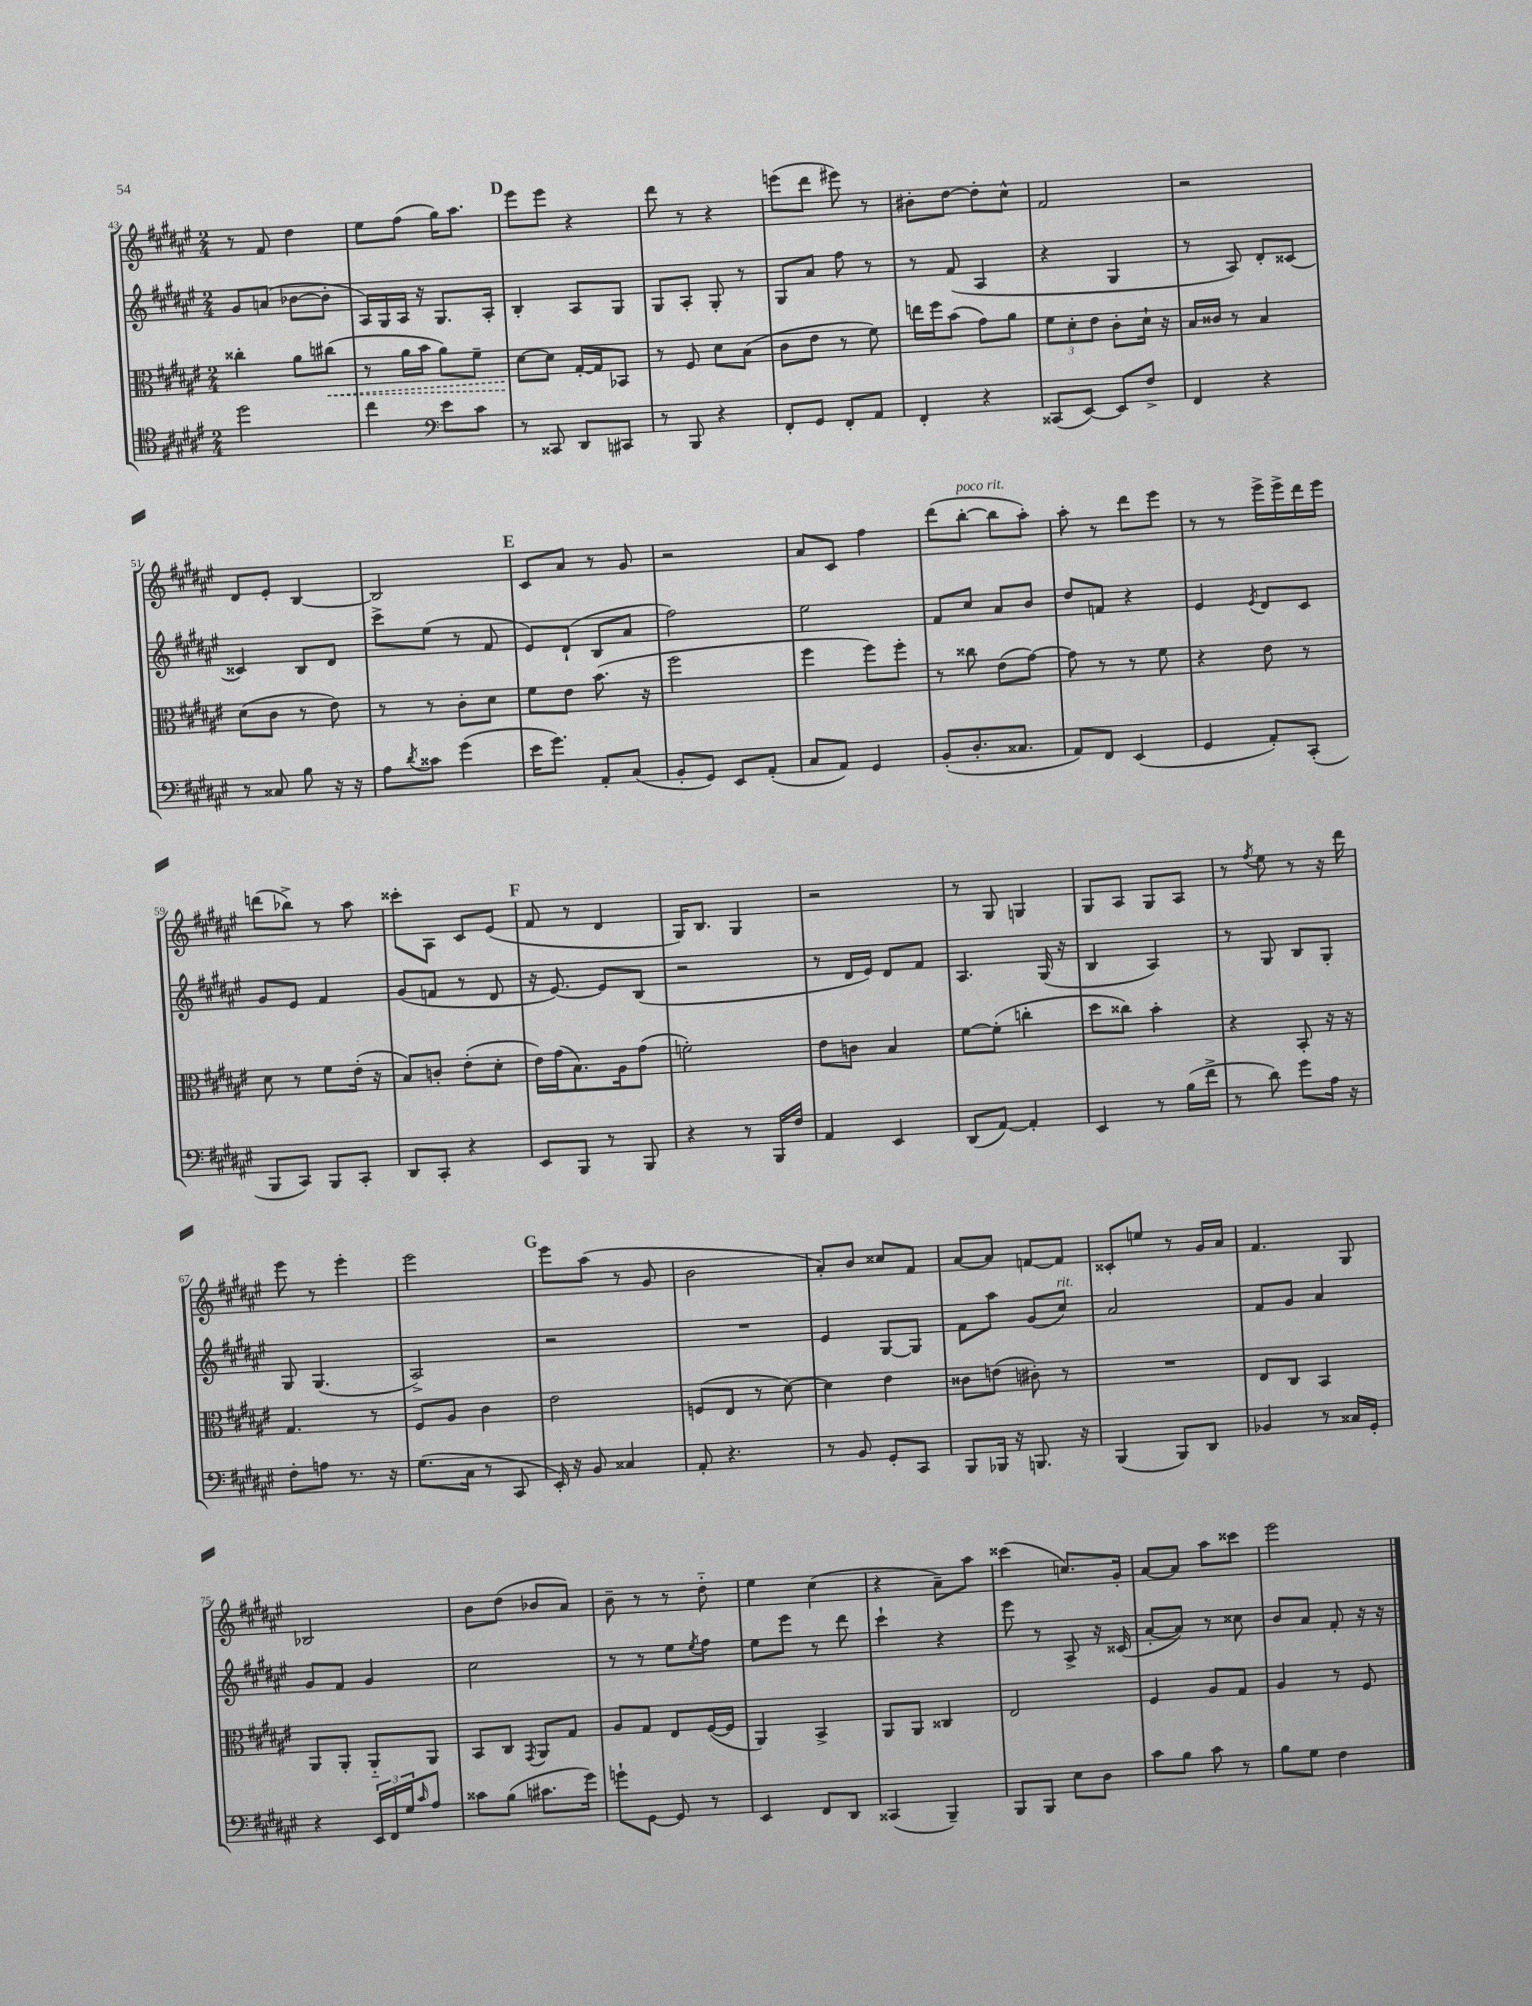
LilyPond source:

<<
\new StaffGroup <<
\new Staff = "s0" {
    \clef treble \key fis \major \numericTimeSignature \time 2/4
    r8 fis'8 dis''4 |
    eis''8 fis''8( gis''16) ais''8. |
    \mark \markup { \bold "D" } eis'''8 eis'''8 r4 |
    dis'''8 r8 r4 |
    e'''8( dis'''8 eis'''8) r8 |
    bis'8-. dis''8~ dis''8-. cis''8-^ |
    fis'2 |
    r2 |
    dis'8 eis'8-. b4~ |
    b2 |
    \mark \markup { \bold "E" } cis'8 ais'8 r8 gis'8 |
    r2 |
    ais'8 cis'8 fis''4 |
    dis'''8( b''8~-.^\markup { \italic "poco rit." } b''8 ais''8-.) |
    ais''8-. r8 dis'''8 eis'''8 |
    r8 r8 eis'''16-> eis'''16-> dis'''16 eis'''16 |
    d'''8( bes''8->) r8 ais''8 |
    cisis'''8-. ais8 cis'8 eis'8( |
    \mark \markup { \bold "F" } fis'8 r8 dis'4 |
    gis16) b8. gis4 |
    r2 |
    r8 gis8 g4 |
    gis8 ais8 gis8 ais8 |
    r8 \acciaccatura { fis''8 } eis''8 r8 r16 dis'''16 |
    eis'''8 r8 eis'''4-. |
    eis'''2 |
    \mark \markup { \bold "G" } eis'''8 ais''8( r8 gis'8 |
    b'2 |
    ais'8-.) b'8 cisis''8 fis'8 |
    ais'8~ ais'8 f'8~ f'8 |
    cisis'8-. e''8 r8 gis'16 ais'16 |
    fis'4. gis8 |
    bes2 |
    b'8 dis''8( bes'8 ais'8) |
    b'8-- r8 r8 dis''8-_ |
    eis''4 cis''4( |
    r4 ais'8--) ais''8 |
    cisis'''4( c''8.) gis'16-. |
    ais'8~ ais'8 ais''8 cisis'''8 |
    eis'''2 \bar "|." |
}
\new Staff = "s1" {
    \clef treble \key fis \major \numericTimeSignature \time 2/4
    gis'8 a'8( bes'8~ bes'8-. |
    ais16) gis16 ais16 r16 gis8. ais16-. |
    \mark \markup { \bold "D" } b4-. ais8 gis8 |
    gis8 ais8-. gis8-. r8 |
    gis8 ais'8 fis''8 r8 |
    r8 fis'8( ais4 |
    r4 gis4 |
    r8 ais8) dis'8-. cisis'8~ |
    cisis'4 b8 dis'8 |
    cis'''8-> eis''8( r8 fis'8 |
    \mark \markup { \bold "E" } eis'8) dis'8-!( b8 ais'8 |
    fis''2) |
    eis''2 |
    fis'8 cis''8 ais'8 b'8 |
    dis''8 f'8 r4 |
    eis'4 \acciaccatura { eis'8 } dis'8 cis'8 |
    gis'8 eis'8 fis'4 |
    gis'8( f'8 r8 dis'8 |
    \mark \markup { \bold "F" } r16 eis'8.~) eis'8 b8( |
    r2 |
    r8 dis'16 eis'16) dis'8 fis'8 |
    ais4. gis16( r16 |
    b4 ais4) |
    r8 gis8 b8 gis8-. |
    gis8 gis4.( |
    ais2->) |
    \mark \markup { \bold "G" } r2 |
    R2 |
    eis'4 gis8~ gis8 |
    fis'8 ais''8 gis'8( cis''8^\markup { \italic "rit." }) |
    ais'2 |
    fis'8 gis'8 ais'4 |
    gis'8 fis'8 gis'4 |
    cis''2 |
    r8 r8 eis''8 \acciaccatura { eis''8 } fis''8 |
    eis''8 eis'''8 r8 dis'''8 |
    cis'''4-! r4 |
    eis'''8 r8 ais8-> r16 cisis'16( |
    ais'8~-. ais'8) r8 cisis''8 |
    b'8 ais'8 fis'8-. r16 r16 \bar "|." |
}
\new Staff = "s2" {
    \clef alto \key fis \major \numericTimeSignature \time 2/4
    cisis''4-. ais'8 \once \override Hairpin.style = #'dashed-line cis''8\<( |
    r8 ais'16 b'16 ais'8) fis'8-- |
    \mark \markup { \bold "D" } dis'8~\! dis'8 gis16~-. gis16 bes,8 |
    r8 fis8 dis'8 b8( |
    cis'8 eis'8 r8 fis'8) |
    e''16 fis''16 b'8( gis'8) ais'8 |
    \tuplet 3/2 { fis'8 dis'8-. eis'8 } cis'8-. dis'16-! r16 |
    b16 cisis'16 r8 b4 |
    dis'8( cis'8 r8 eis'8) |
    r8 r8 cis'8-. dis'8 |
    \mark \markup { \bold "E" } fis'8 eis'8 b'8.( r16 |
    fis''2 |
    fis''4 fis''8) fis''8-. |
    r8 cisis''8 eis'8( gis'8~) |
    gis'8 r8 r8 fis'8 |
    r4 eis'8 r8 |
    dis'8 r8 fis'8 eis'16-.( r16 |
    b8) c'8-. eis'8-.( dis'8-. |
    \mark \markup { \bold "F" } eis'16) gis'16( b8.) ais16 gis'8( |
    f'2-.) |
    eis'8 c'8 b4 |
    fis'8~ fis'8-.( c''4-. |
    dis''8 cisis''8) b'4-. |
    r4 b,8-. r16 r16 |
    gis4. r8 |
    fis8 ais8 cis'4 |
    \mark \markup { \bold "G" } eis'2 |
    f8( eis8 r8 dis'8~) |
    dis'4 eis'4 |
    cisis'8 e'8( cis'8-.) r8 |
    R2 |
    eis8 cis8 b,4 |
    ais,8 ais,8-. ais,8-_ ais,8 |
    b,8 cis8 \acciaccatura { gis,8 } ais,8 gis8 |
    ais8 gis8 eis8 fis16~( fis16 |
    ais,4) b,4-> |
    ais,8 ais,8 cisis4 |
    eis2 |
    fis4 ais8 gis8 |
    ais4 r8 fis8 \bar "|." |
}
\new Staff = "s3" {
    \clef tenor \key fis \major \numericTimeSignature \time 2/4
    dis''2 |
    cis''4 \clef bass eis'8 cis'8 |
    \mark \markup { \bold "D" } r8 cisis,8 dis,8 cis,8 |
    r8 b,,8 r4 |
    fis,8-. gis,8 fis,8-. ais,8 |
    fis,4-. r4 |
    cisis,8( eis,8~) eis,8 fis8-> |
    fis,4 r4 |
    r8 cisis8 b8 r16 r16 |
    ais8 \acciaccatura { dis'8 } cisis'8 gis'4( |
    \mark \markup { \bold "E" } eis'16 gis'8.) ais,8-. cis8( |
    b,8-. gis,8) eis,8 ais,8-.( |
    cis8 ais,8) gis,4 |
    b,8-.( dis8.-. cisis8. |
    ais,8) fis,8 eis,4( |
    gis,4 ais,8-.) cis,8-.( |
    b,,8 cis,8) b,,8 cis,8-. |
    dis,8 cis,8-. r4 |
    \mark \markup { \bold "F" } eis,8 b,,8 r8 b,,8 |
    r4 r8 b,,16 fis16 |
    ais,4 eis,4 |
    dis,8( ais,8~) ais,4-. |
    eis,4 r8 b16( fis'16-> |
    r8 dis'8) gis'8 ais16 r16 |
    fis8-. a8 r8. r16 |
    gis8.( cis16 r8 cis,8 |
    \mark \markup { \bold "G" } eis,16-.) r16 b,8 cisis4 |
    ais,8-. r4. |
    r8 b,8 gis,8-. cis,8 |
    b,,8 bes,,16 r16 b,,8. r16 |
    b,,4( b,,8) dis,8 |
    bes,4 r8 cisis16 gis,16-. |
    r4 \tuplet 3/2 { eis,16 fis,16 gis16 } \grace { cis'16 } ais8 |
    cisis'8 b8( cis'8. gis'16) |
    g'8-! gis,8~ gis,8 r8 |
    eis,4 fis,8 dis,8 |
    cisis,4( b,,4--) |
    b,,8 b,,8 eis8 dis8 |
    cis'8 b8 cis'8 r8 |
    b8 gis8 fis4 \bar "|." |
}
>>
>>
\layout { \context { \Score currentBarNumber = #43 } }
